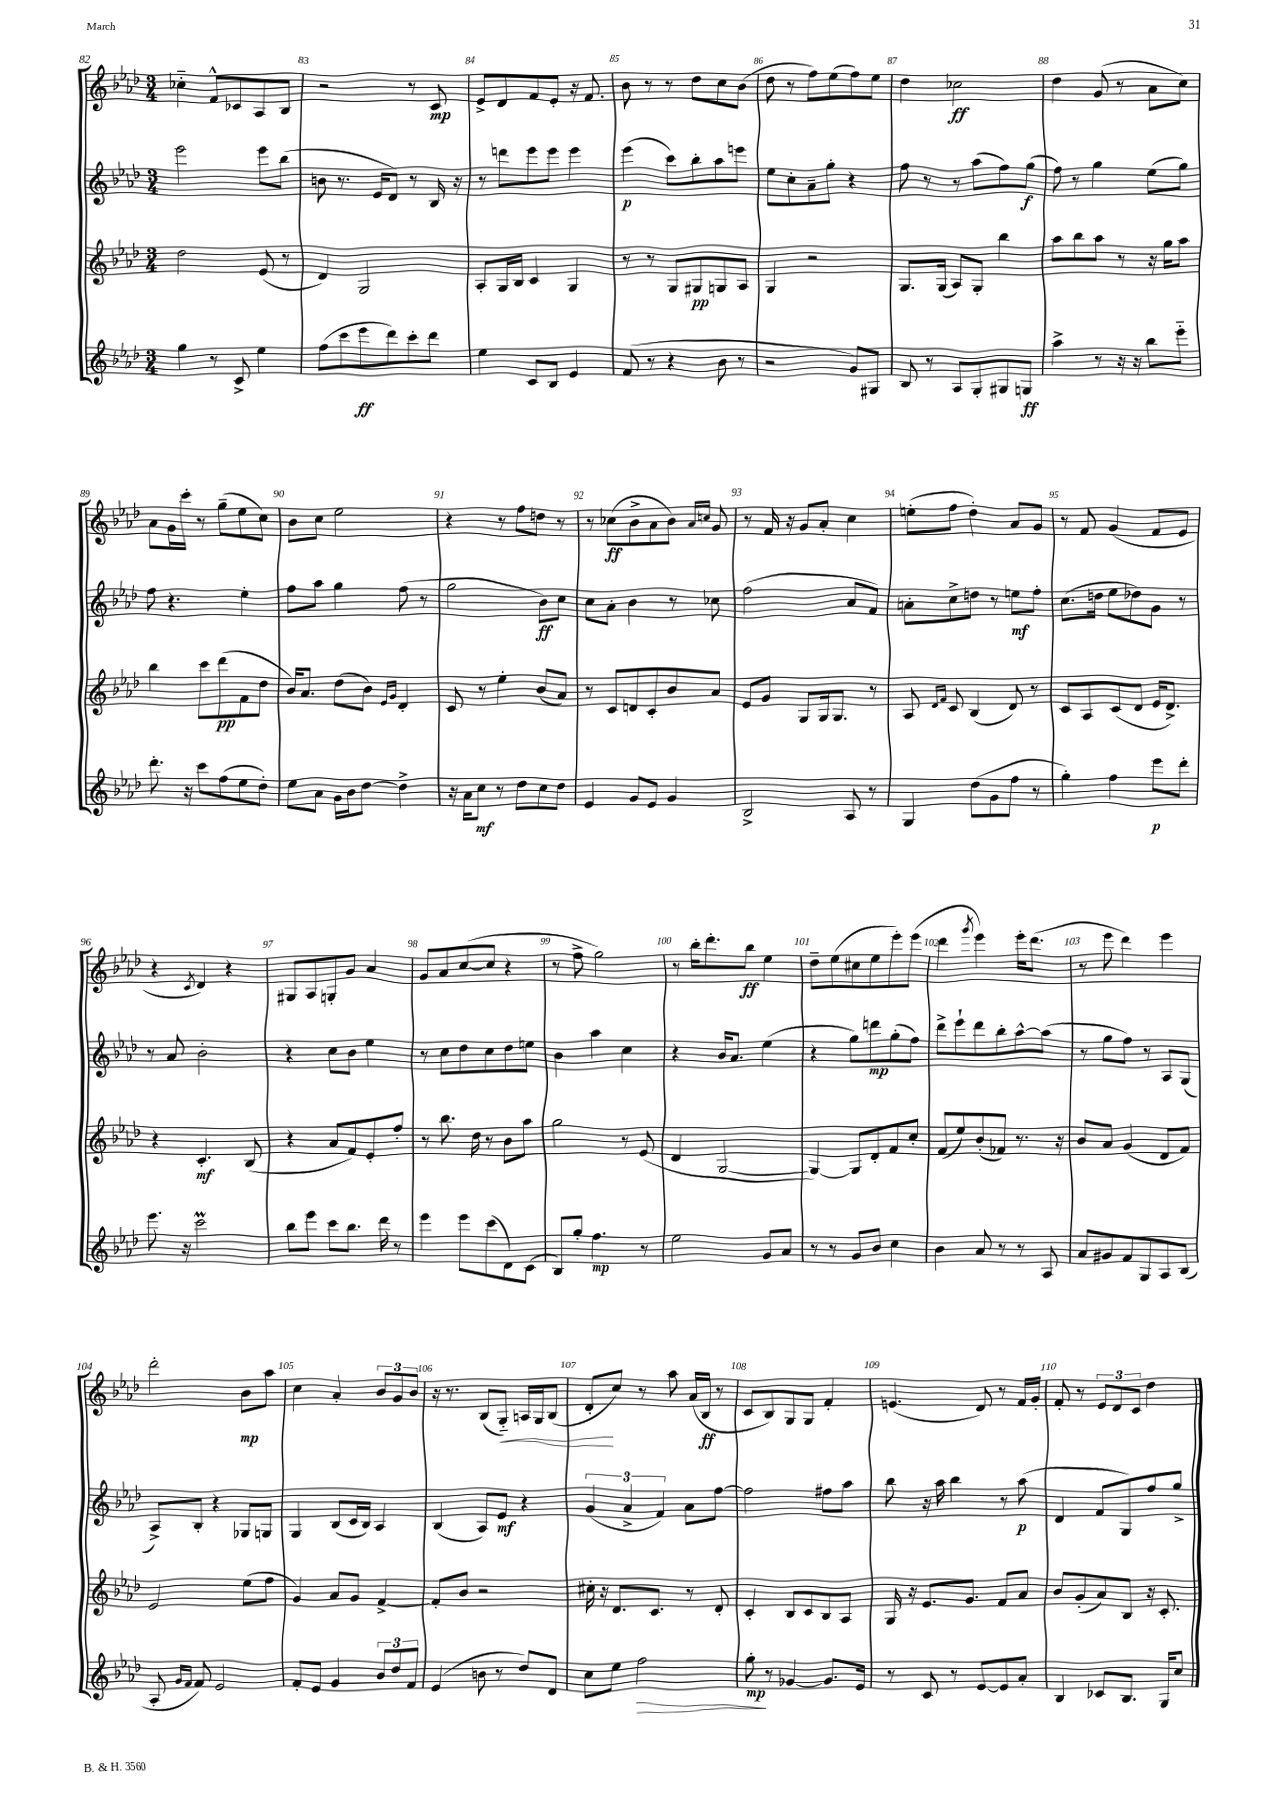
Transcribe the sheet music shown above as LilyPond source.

<<
\new StaffGroup <<
\new Staff = "s0" {
    \clef treble \key aes \major \numericTimeSignature \time 3/4
    ces''4-_ f'8-^ ces'8 aes8 bes8 |
    r2 r8 c'8\mp |
    ees'8-> des'8 f'8 ees'8-. r16 f'8. |
    bes'8 r8 r8 des''8 c''8 bes'8( |
    des''8 r8 f''8) ees''8( f''8) ees''8 |
    des''4 ces''2\ff |
    des''4 g'8( r8 aes'8 c''8) |
    aes'8 g'16 c'''16-. r8 g''8--( ees''8 c''8) |
    bes'8 c''8 ees''2 |
    r4 r8 f''8 d''8 r8 |
    r8 ces''8\ff( bes'8-> aes'8 bes'8) \grace { aes'16 c''16 } g'8 |
    r8 f'16 r16 g'8 aes'8-. c''4 |
    e''8-.( f''8 des''4-.) aes'8 g'8 |
    r8 f'8 g'4( f'8 ees'8 |
    r4 \acciaccatura { c'8 } des'4) r4 |
    gis8 aes8 g8-. g'8 aes'4 |
    g'8 aes'8 c''8~( c''8 r4 |
    r8 f''8-> g''2) |
    r8 bes''16-. des'''8.-. bes''8\ff ees''4 |
    des''8-- ees''8( cis''8 ees''8 ees'''8-.) ees'''8( |
    des'''4 \acciaccatura { g'''8 } ees'''4) ees'''16-. des'''8.( |
    r8 ees'''8 des'''4) ees'''4 |
    des'''2-. bes'8\mp aes''8 |
    c''4 aes'4-. \tuplet 3/2 { bes'8 g'8 bes'8 } |
    r16 r8. bes8( g8-_\<) a16 g16 bes8( |
    des'8-.\! c''8) r8 aes''8 aes'16( bes16\ff r8 |
    c'8 bes8) g8 g8 f'4-. |
    e'4.( des'8) r8 f'16 g'16-. |
    f'8-. r8 \tuplet 3/2 { ees'8 des'8 c'8 } des''4 \bar "|." |
}
\new Staff = "s1" {
    \clef treble \key aes \major \numericTimeSignature \time 3/4
    ees'''2 ees'''8 bes''8( |
    b'8 r8. ees'16 des'8) r8 bes16 r16 |
    r8 d'''8 ees'''8 ees'''8 ees'''4 |
    ees'''4\p( c'''8) bes''8-. aes''8 e'''8 |
    ees''8 c''8-. aes'8-- g''8-. r4 |
    f''8 r8 r8 aes''8( f''8) g''8\f( |
    f''8) r8 g''4 ees''8( g''8) |
    f''8 r4. ees''4-. |
    f''8 aes''8 g''4 f''8( r8 |
    g''2 bes'8\ff) c''8 |
    c''8 aes'8-. bes'4 r8 ces''8 |
    f''2( aes'8 f'8) |
    a'8-. c''8-> d''8 r8 e''8\mf f''8-. |
    c''8.( d''16 ees''8 des''8) g'8 r8 |
    r8 aes'8 bes'2-. |
    r4 c''8 bes'8 ees''4 |
    r8 c''8 des''8 c''8 des''8 e''8 |
    bes'4 aes''4 c''4 |
    r4 bes'16 aes'8. ees''4( |
    r4 g''8) d'''8\mp g''8-.( f''8) |
    des'''8-> ees'''8-! des'''8 bes''8-. aes''8~-^ aes''8( |
    r8 g''8 f''8) r8 aes8 g8( |
    aes8->) bes8-. r4 ges8 g8 |
    g4 bes8( c'16 bes16) aes4 |
    bes4( aes8) ees'8\mf r4 |
    \tuplet 3/2 { g'4( aes'4-> f'4) } aes'8 f''8~ |
    f''2 fis''8 aes''8 |
    bes''8 r16 aes''16 bes''4 r8 aes''8\p( |
    des'4 f'8 g8) f''8 g''8-> \bar "|." |
}
\new Staff = "s2" {
    \clef treble \key aes \major \numericTimeSignature \time 3/4
    des''2 ees'8( r8 |
    des'4) g2 |
    aes8-. g16 bes16 c'4 g4 |
    r8 r8 g8 gis8\pp g8 aes8 |
    g4 r2 |
    g8. g16( aes8) g8-. bes''4 |
    aes''8 bes''8 aes''8 r8 r16 g''16 aes''8 |
    bes''4 c'''8 des'''8\pp( f'8 des''8 |
    bes'16) aes'8. des''8( bes'8) \grace { ees'16 g'16 } des'4-. |
    c'8 r8 ees''4-. bes'8( aes'8) |
    r8 c'8 d'8 c'8-. bes'8 aes'8 |
    ees'8 g'8 g8 g16 g8. r8 |
    aes8 \grace { des'16 f'16 } c'8 bes4( des'8) r8 |
    c'8 aes8 c'8( des'8 ees'16 des'8.->) |
    r4 c'4.-.\mf bes8( |
    r4 aes'8 f'8) ees'8-. f''8-. |
    r8 bes''8. des''16 r8 bes'8 aes''8 |
    g''2 r8 ees'8( |
    des'4 g2~ |
    g4~) g8 des'8-. f'8 c''8-. |
    f'8( ees''8) bes'8-.( fes'8) r8. r16 |
    bes'8 aes'8 g'4( des'8 f'8) |
    ees'2 ees''8( f''8 |
    g'4) aes'8 g'8 f'4~-> |
    f'8-. bes'8 r2 |
    cis''16-. r16 des'8. c'8. r8 des'8-. |
    c'4-. bes8 c'8 bes8 aes8 |
    g16 r16 ees'8. g'8. f'8 aes'8 |
    bes'8 g'8-.( aes'8) bes8 r16 c'8.-. \bar "|." |
}
\new Staff = "s3" {
    \clef treble \key aes \major \numericTimeSignature \time 3/4
    g''4 r8 c'8-> ees''4 |
    f''8( c'''8 ees'''8\ff des'''8) c'''8-. des'''8 |
    ees''4 c'8 bes8 ees'4 |
    f'8( r8 r4 bes'8 r8 |
    r2 g'8) gis8 |
    bes8 r8 aes8 g8-. gis8 g8\ff |
    aes''4-> r8 r16 r16 bes''8 ees'''8-_ |
    des'''8.-. r16 c'''8 f''8( ees''8 des''8-.) |
    ees''8 aes'8 g'16 bes'16 des''8~ des''4-> |
    r16 aes'16 c''8\mf r8 des''8 c''8 des''8 |
    ees'4 g'8 ees'8 g'4 |
    bes2-> aes8 r8 |
    g4 des''8( g'8 f''8 r8 |
    g''4-.) f''4 ees'''8\p des'''8-. |
    ees'''8. r16 c'''2\prall |
    bes''8 ees'''8 c'''8 bes''8. des'''16 r8 |
    ees'''4 ees'''8 c'''8( des'8) c'8( |
    bes8) g''8-. f''4.\mp r8 |
    ees''2 g'8 aes'8 |
    r8 r8 g'8 bes'8 c''4 |
    bes'4 aes'8 r8 r8 aes8 |
    aes'8 gis'8 f'8 g8 aes8 bes8( |
    aes8-. \grace { g'16 f'16 } f'8) ees'2 |
    f'8-. ees'8 g'4 \tuplet 3/2 { bes'8 des''8 f'8 } |
    ees'4( b'8 r8 des''8) des'8 |
    c''8 ees''8 f''2\> |
    g''8-.\mp\! r8 ges'4~ ges'8. ees'16 |
    r8 c'8 r8 ees'8~ ees'8 aes'8-. |
    bes4 ces'8 bes8. g16 c''8 \bar "|." |
}
>>
>>
\layout { \context { \Score currentBarNumber = #82 \override BarNumber.break-visibility = ##(#f #t #t) barNumberVisibility = #all-bar-numbers-visible } }
